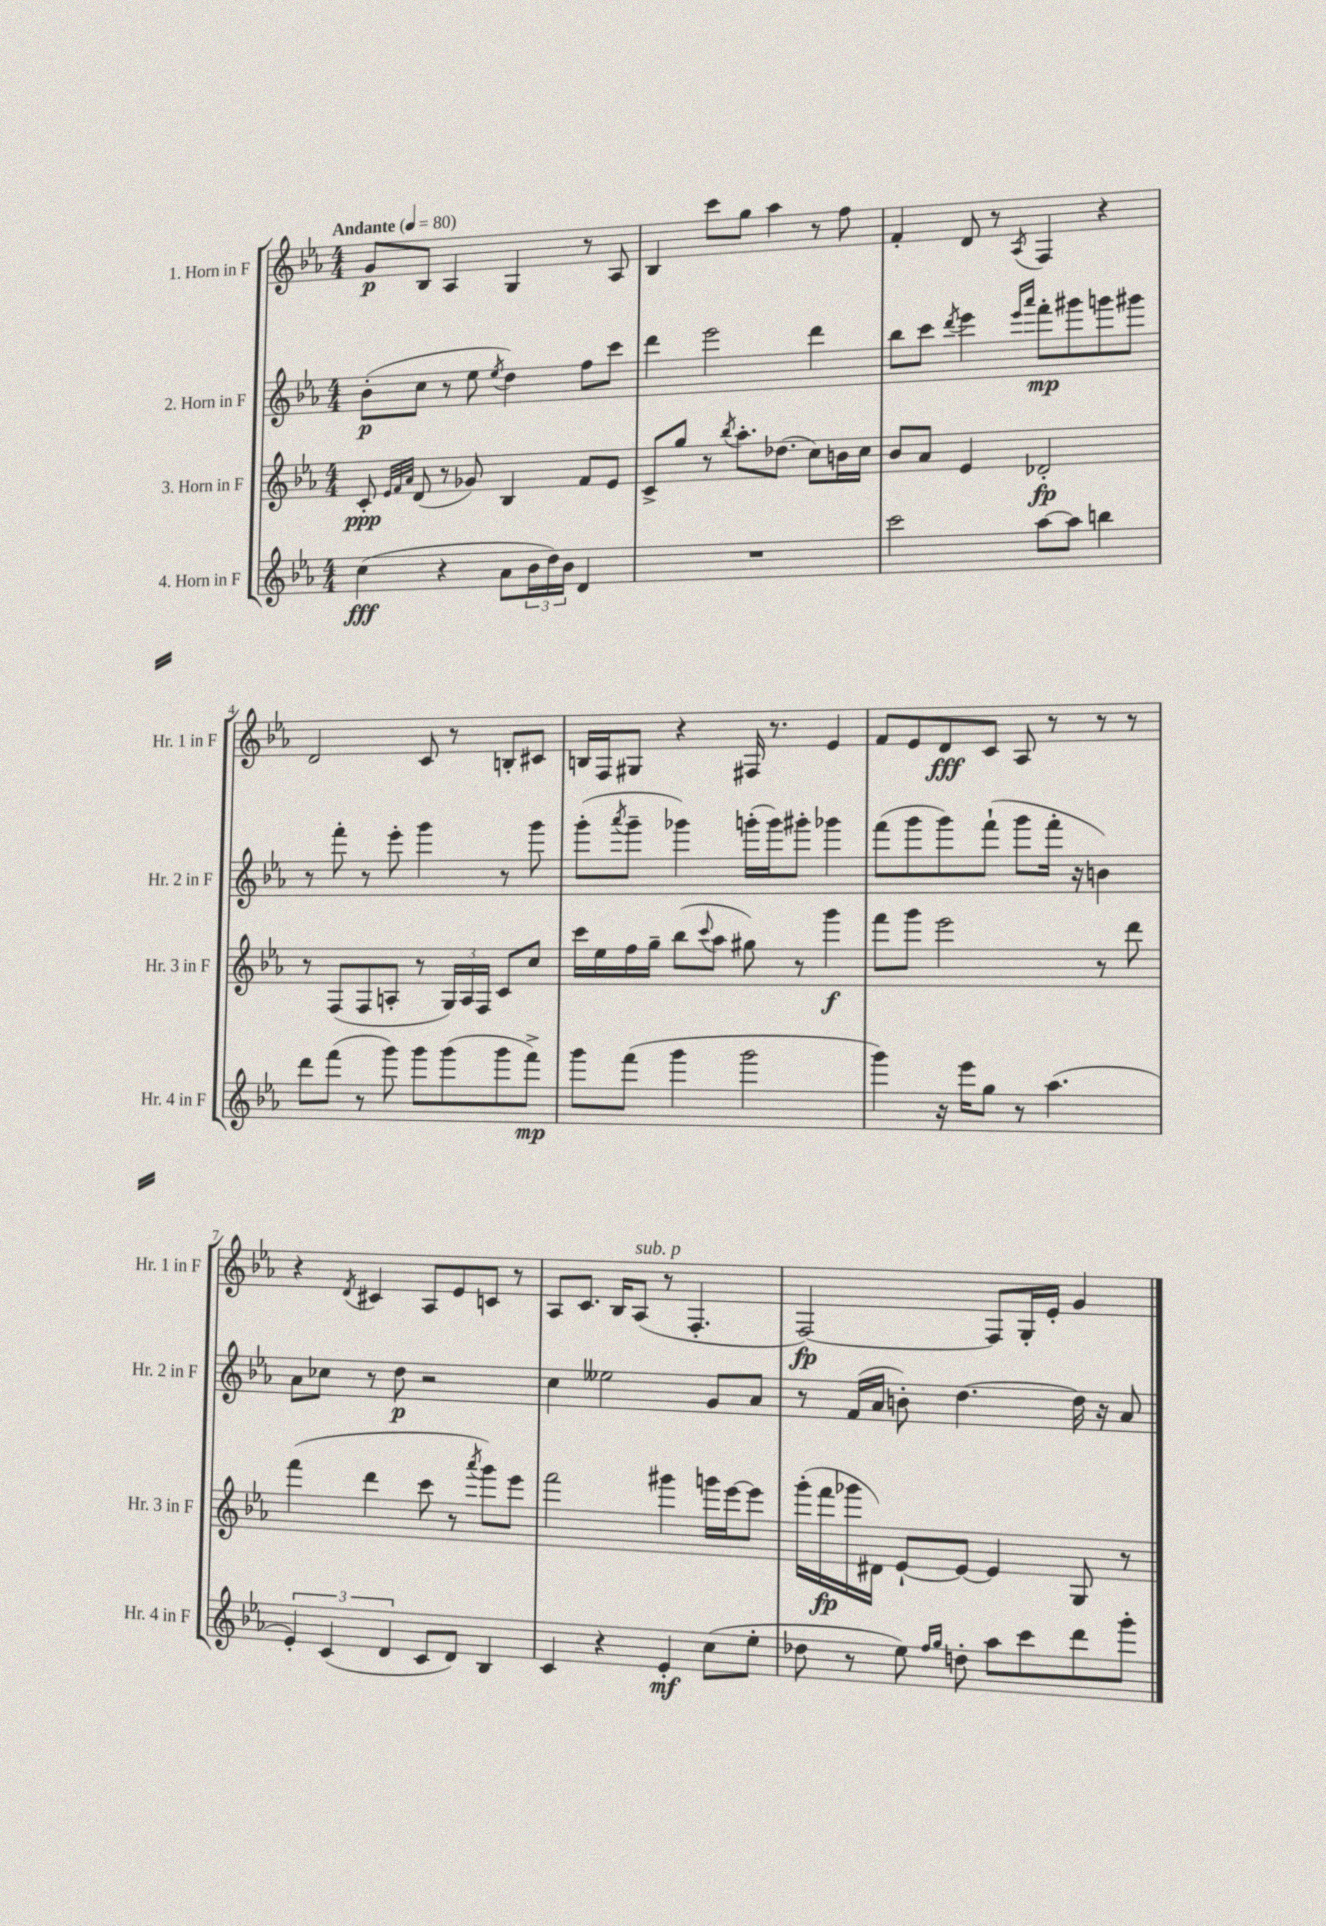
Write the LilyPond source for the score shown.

<<
\new StaffGroup <<
\new Staff = "s0" \with { instrumentName = "1. Horn in F" shortInstrumentName = "Hr. 1 in F" } {
    \clef treble \key ees \major \numericTimeSignature \time 4/4 \tempo "Andante" 4 = 80
    g'8\p bes8 aes4 g4 r8 aes8 |
    bes4 c'''8 g''8 aes''4 r8 f''8 |
    f'4-. d'8 r8 \acciaccatura { aes8 } f4 r4 |
    d'2 c'8 r8 b8-. cis'8 |
    b16 f16 gis8 r4 fis16 r8. ees'4 |
    f'8 ees'8 d'8\fff c'8 aes8 r8 r8 r8 |
    r4 \acciaccatura { d'8 } cis'4 aes8 ees'8 c'8 r8 |
    aes8 c'8. bes16 aes8^\markup { \italic "sub. p" }( r8 f4.-. |
    f2~\fp) f8 g16-. ees'16-. g'4 \bar "|." |
}
\new Staff = "s1" \with { instrumentName = "2. Horn in F" shortInstrumentName = "Hr. 2 in F" } {
    \clef treble \key ees \major \numericTimeSignature \time 4/4
    bes'8-.\p( c''8 r8 ees''8 \acciaccatura { ees''8 } d''4) f''8 c'''8 |
    d'''4 ees'''2 d'''4 |
    bes''8 c'''8 \acciaccatura { d'''8 } ees'''4 \grace { ees'''16 aes'''16 } f'''8-.\mp gis'''8 g'''8 gis'''8 |
    r8 f'''8-. r8 ees'''8-. g'''4 r8 g'''8 |
    g'''8-.( \acciaccatura { aes'''8 } g'''8-- ges'''4) g'''16-.( g'''16) gis'''8-. ges'''4 |
    f'''8( g'''8 g'''8) f'''8-!( g'''8 f'''16-. r16 b'4) |
    aes'8 ces''8 r8 d''8\p r2 |
    c''4 eeses''2 g'8 aes'8 |
    r8 f'16( aes'16 b'8-.) d''4.~ d''16 r16 aes'8 \bar "|." |
}
\new Staff = "s2" \with { instrumentName = "3. Horn in F" shortInstrumentName = "Hr. 3 in F" } {
    \clef treble \key ees \major \numericTimeSignature \time 4/4
    c'8-.\ppp \grace { ees'32 f'32 aes'32 } d'8( r8 ges'8) bes4 f'8 ees'8 |
    c'8-> g''8 r8 \acciaccatura { bes''8 } aes''8.-. des''8.( c''8) b'16 c''16 |
    bes'8 aes'8 ees'4 des'2-.\fp |
    r8 f8( f8 a8-. r8 \tuplet 3/2 { g16) a16 f16 } c'8 c''8 |
    c'''16 ees''16 f''16 g''16-- bes''8( \appoggiatura { c'''8 } aes''8 gis''8) r8 g'''4\f |
    f'''8 g'''8 ees'''2 r8 d'''8 |
    f'''4( d'''4 c'''8 r8 \acciaccatura { aes'''8 } g'''8) ees'''8 |
    f'''2 gis'''4 g'''16 ees'''16~ ees'''8 |
    g'''16-.( f'''16\fp ges'''16 dis'16) ees'8~-! ees'8~ ees'4 g8 r8 \bar "|." |
}
\new Staff = "s3" \with { instrumentName = "4. Horn in F" shortInstrumentName = "Hr. 4 in F" } {
    \clef treble \key ees \major \numericTimeSignature \time 4/4
    c''4\fff( r4 aes'8 \tuplet 3/2 { bes'16 d''16) bes'16 } d'4 |
    R1 |
    c'''2 aes''8~ aes''8 b''4 |
    d'''8 f'''8( r8 g'''8) g'''8 g'''8( g'''8 f'''8->\mp) |
    g'''8 f'''8( g'''4 g'''2 |
    g'''4) r16 ees'''16 g''8 r8 aes''4.( |
    \tuplet 3/2 { ees'4-.) c'4( d'4 } c'8 d'8) bes4 |
    c'4 r4 ees'4-.\mf c''8( ees''8-. |
    des''8 r8 ees''8) \grace { f''16 g''16 } d''8-. aes''8 c'''8 d'''8 g'''8-. \bar "|." |
}
>>
>>
